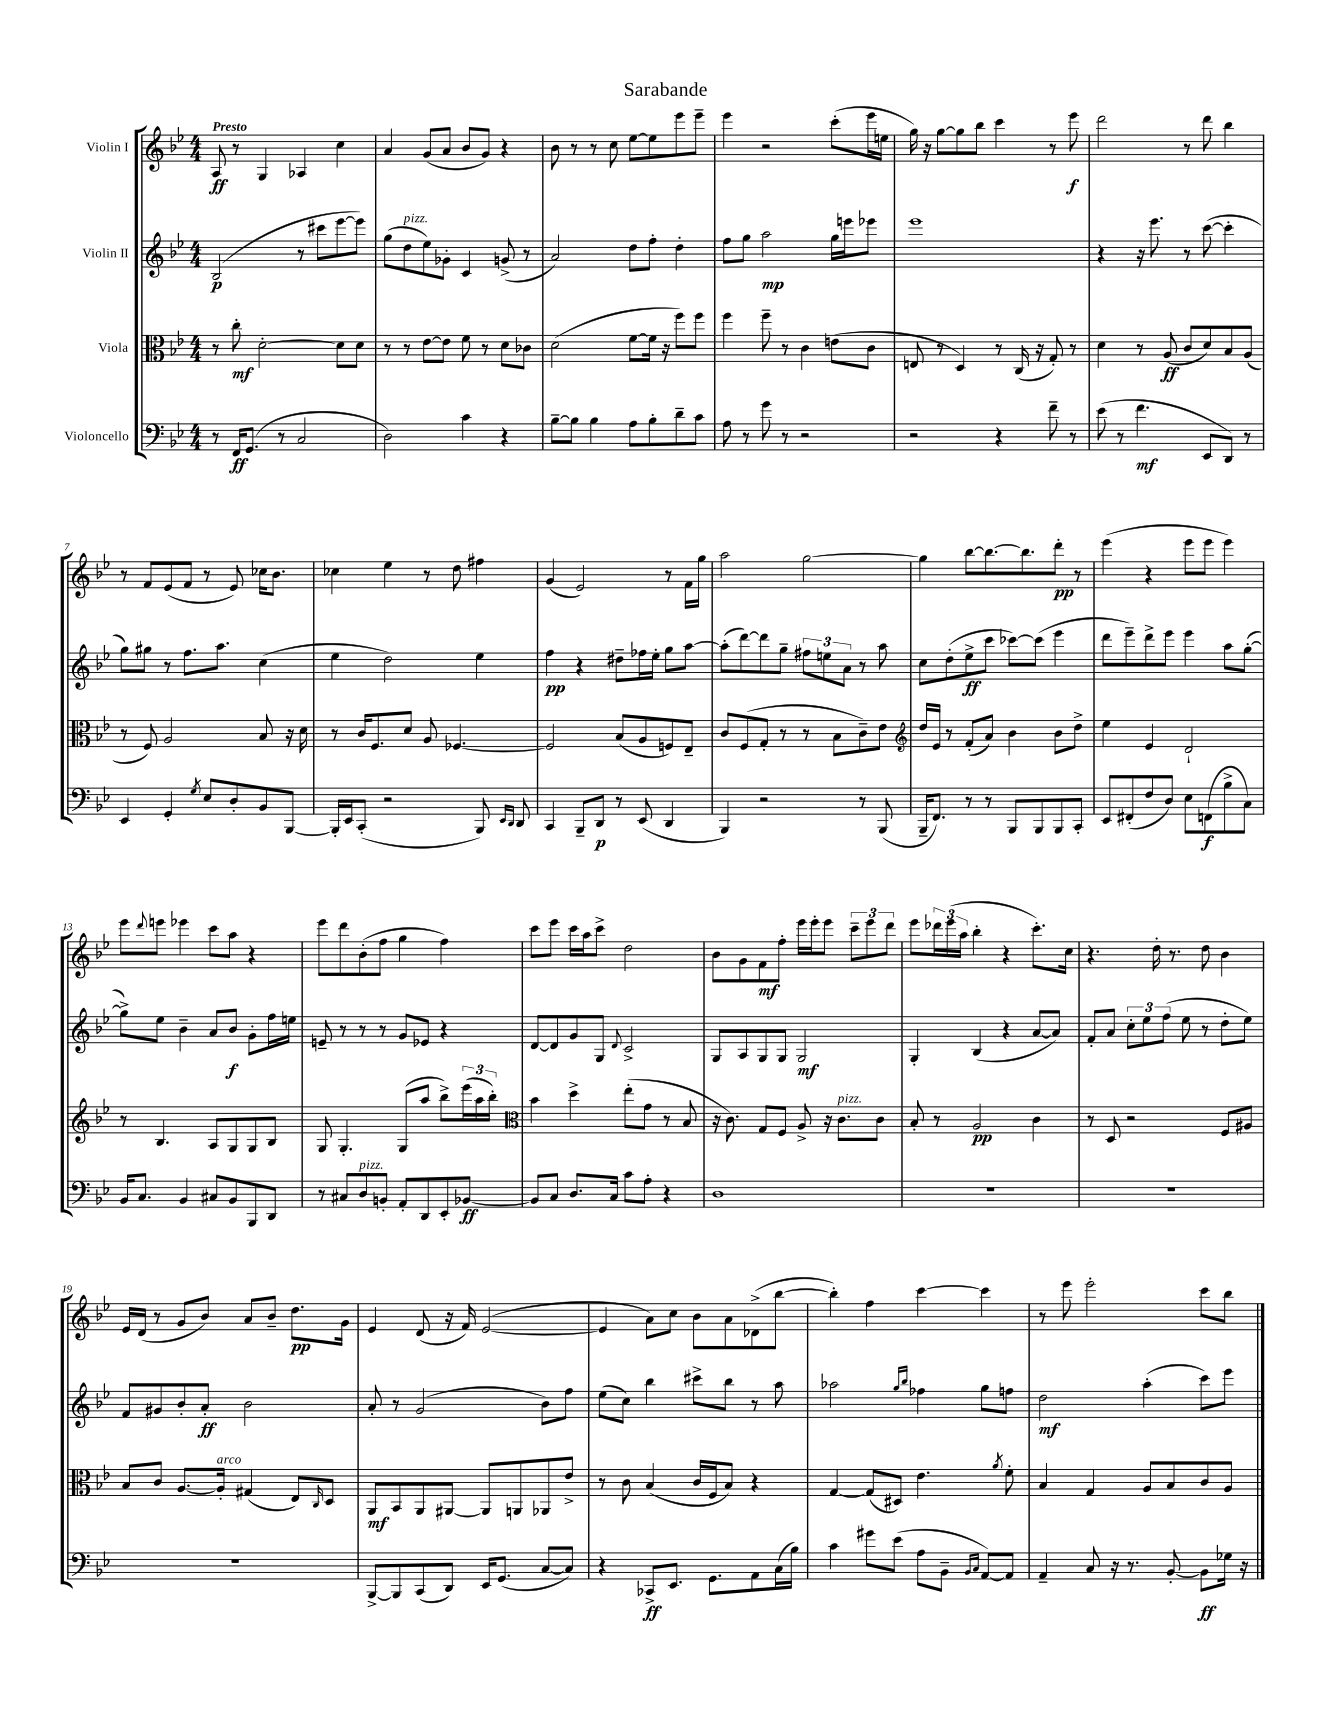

**kern	**kern	**kern	**kern
*staff4	*staff3	*staff2	*staff1
*clefF4	*clefC3	*clefG2	*clefG2
*k[b-e-]	*k[b-e-]	*k[b-e-]	*k[b-e-]
*M4/4	*M4/4	*M4/4	*M4/4
8r	8r	(2B-	8A
16FF	8cc'	.	8r
(8.GG	.	.	.
.	[2d'	.	4G
8r	.	.	.
2C	.	8r	4A-
.	.	8ccc#	.
.	8d]	[8eee-	4cc
.	8d	8eee-])	.
=	=	=	=
2D)	8r	(8gg	4a
.	8r	8dd	.
.	[8e-	8ee-)	(8g
.	8e-]	8g-'	8a
4c	8f	4c	8b-
.	8r	.	8g)
4r	8d	(8g^	4r
.	8c-	8r	.
=	=	=	=
[8B-~	(2d	2a)	8b-
8B-]	.	.	8r
4B-	.	.	8r
.	.	.	8cc
8A	[8f	8dd	[8ee-
8B-'	16f]	8ff'	8ee-]
.	16r	.	.
8d~	8ff)	4dd'	8eee-
8c	8ff	.	8eee-~
=	=	=	=
8A	4ff	8ff	4eee-
8r	.	8gg	.
8g	8ff~	2aa	2r
8r	8r	.	.
2r	4c	.	.
.	(8e	16gg	(8ccc'
.	.	16eee	.
.	8c	8eee-	16eee-
.	.	.	16ee
=	=	=	=
2r	8E	1eee-	16gg)
.	.	.	16r
.	8r	.	[8gg
.	4D)	.	8gg]
.	.	.	8bb-
4r	8r	.	4ccc
.	(16C	.	.
.	16r	.	.
8f~	8G')	.	8r
8r	8r	.	8eee-
=	=	=	=
(8e-	4d	4r	2ddd
8r	.	.	.
4.f	8r	16r	.
.	.	8.eee-	.
.	(8A	.	.
.	8c	8r	8r
8EE-	8d)	([8ccc	8ddd
8DD)	8B-	4ccc']	4bb-
8r	(8A	.	.
=	=	=	=
4EE-	8r	8gg)	8r
.	8F)	8gg#	8f
4GG'	2A	8r	(8e-
.	.	8.ff	8f
8qG	.	.	.
8E-	.	.	8r
.	.	8.aa	.
8D'	.	.	8e-)
8BB-	8B-	(4cc	16cc-
.	.	.	8.b-
[8BBB-	16r	.	.
.	16d	.	.
=	=	=	=
16BBB-']	8r	4ee-	4cc-
16EE-	.	.	.
(8CC'	16c	.	.
.	8.F	.	.
2r	.	2dd)	4ee-
.	8d	.	.
.	8A	.	8r
.	[4.F-	.	8dd
8BBB-)	.	4ee-	4ff#
16qqEE-	.	.	.
16qqDD	.	.	.
8DD	.	.	.
=	=	=	=
4CC	2F-]	4ff	(4g
8BBB-~	.	4r	2e-)
8DD	.	.	.
8r	(8B-	8dd#~	.
(8EE-	8A	16ff-	.
.	.	16ee-'	.
4DD	8F)	8gg	8r
.	8E-~	[8aa	16f
.	.	.	16gg
=	=	=	=
4BBB-)	8c	(8aa']	2aa
.	(8F	[8ddd)	.
2r	8G'	8ddd]	.
.	8r	8gg~	.
.	8r	12ff#	[2gg
.	.	12ee	.
.	8B-	.	.
.	.	12a	.
8r	8c~)	8r	.
(8BBB-	8e-	8aa	.
=	=	=	=
*	*clefG2	*	*
16BBB-~	16dd	8cc	4gg]
8.FF)	16e-	.	.
.	8r	(8dd'	.
8r	(8f'	8ee-^	[8bb-
8r	8a)	8ccc	8.bb-_
8BBB-	4b-	[8ccc-)	.
.	.	.	8.bb-]
8BBB-	.	(8ccc-]	.
8BBB-	8b-	4eee-	8ddd'
8CC'	8dd^	.	8r
=	=	=	=
8EE-	4ee-	8ddd	(4eee-
(8FF#'	.	8eee-~)	.
8F	4e-	8ddd^	4r
8D)	.	8eee-	.
8E-	2d`	4eee-	8eee-
(8FF	.	.	8eee-
8B-^	.	8aa	4eee-)
8C)	.	([8gg'	.
=	=	=	=
16BB-	8r	8gg^])	8eee-
8.C	.	.	.
.	.	.	8qqddd
.	4.B-	8ee-	8eee
4BB-	.	4b-~	4eee-
8C#	8A	8a	8ccc
8BB-	8G	8b-	8aa
8BBB-	8G	8g'	4r
8DD	8B-	16ff	.
.	.	16ee	.
=	=	=	=
8r	8G	8e~	8eee-
8C#	4.G'	8r	8ddd
8D	.	8r	(8b-'
8BB'	.	8r	8ff
8AA'	(8G	8g	4gg
8DD	8aa	8e-	.
8EE-'	8bb-^)	4r	4ff)
[8BB-	(24eee-	.	.
.	24aa	.	.
.	24bb-')	.	.
=	=	=	=
*	*clefC3	*	*
8BB-]	4b-	[8d	8ccc
8C	.	8d]	8eee-
8.D	4dd^	8g	16ccc
.	.	.	16aa
.	.	8G	8ccc^
16C	.	.	.
.	.	8qqd	.
8c	(8ee-'	2c^	2dd
8A'	8g	.	.
4r	8r	.	.
.	8B-	.	.
=	=	=	=
1D	16r	8G	8b-
.	8.c)	.	.
.	.	8A	8g
.	8G	8G	8f
.	8F	8G	8ff'
.	8A^	2G	16eee-
.	.	.	16eee-'
.	16r	.	8eee-
.	8.c	.	.
.	.	.	12ccc~
.	.	.	12eee-
.	8c	.	.
.	.	.	12ddd
=	=	=	=
1r	8B-'	4G'	8eee-
.	8r	.	24ddd-
.	.	.	(24eee-
.	.	.	24aa
.	2A	(4B-	4bb-'
.	.	4r	4r
.	4c	[8a	8.ccc')
.	.	8a])	.
.	.	.	16cc
=	=	=	=
1r	8r	8f'	4.r
.	8D	8a	.
.	2r	12cc'	.
.	.	12ee-	.
.	.	.	16dd'
.	.	(12ff	.
.	.	.	8.r
.	.	8ee-	.
.	.	8r	8dd
.	8F	8dd'	4b-
.	8A#	8ee-)	.
=	=	=	=
1r	8B-	8f	16e-
.	.	.	(16d
.	8c	8g#	8r
.	[8.A	8b-'	8g
.	.	8a'	8b-)
.	16A']	.	.
.	(4G#	2b-	8a
.	.	.	8b-~
.	8E-)	.	8.dd
.	16qqC	.	.
.	8D	.	.
.	.	.	16g
=	=	=	=
[8BBB-^	8AA	8a'	4e-
8BBB-]	8BB-	8r	.
(8CC	8AA	(2g	(8d
8DD)	[8AA#	.	16r
.	.	.	16f)
16EE-	8AA#]	.	([2e-
(8.GG	.	.	.
.	8AA	.	.
[8C	8AA-	8b-)	.
8C])	8e-^	8ff	.
=	=	=	=
4r	8r	(8ee-	4e-]
.	8c	8cc)	.
8CC-^	(4B-	4bb-	8a)
8.EE-	.	.	8cc
.	16c	8ccc#^	8b-
8.GG	16F	.	.
.	8B-)	8bb-	8a
8AA	4r	8r	(8d-^
(16C	.	8aa	[8bb-
16B-)	.	.	.
=	=	=	=
4c	[4G	2aa-	4bb-'])
8g#	(8G]	.	4ff
(8e-	8D#)	.	.
.	.	16qqgg	.
.	.	16qqbb-	.
8A	4.e-	4ff-	[4ccc
8BB-~	.	.	.
16qqBB-	.	.	.
16qqC	.	.	.
[8AA)	.	8gg	4ccc]
.	8qa	.	.
8AA]	8f'	8ff	.
=	=	=	=
4AA~	4B-	2dd	8r
.	.	.	8eee-
8C	4G	.	2eee-'
16r	.	.	.
8.r	.	.	.
.	8A	(4aa'	.
[8BB-'	8B-	.	.
8BB-]	8c	8ccc)	8ccc
16G-	8A	8eee-	8bb-
16r	.	.	.
==	==	==	==
*-	*-	*-	*-
